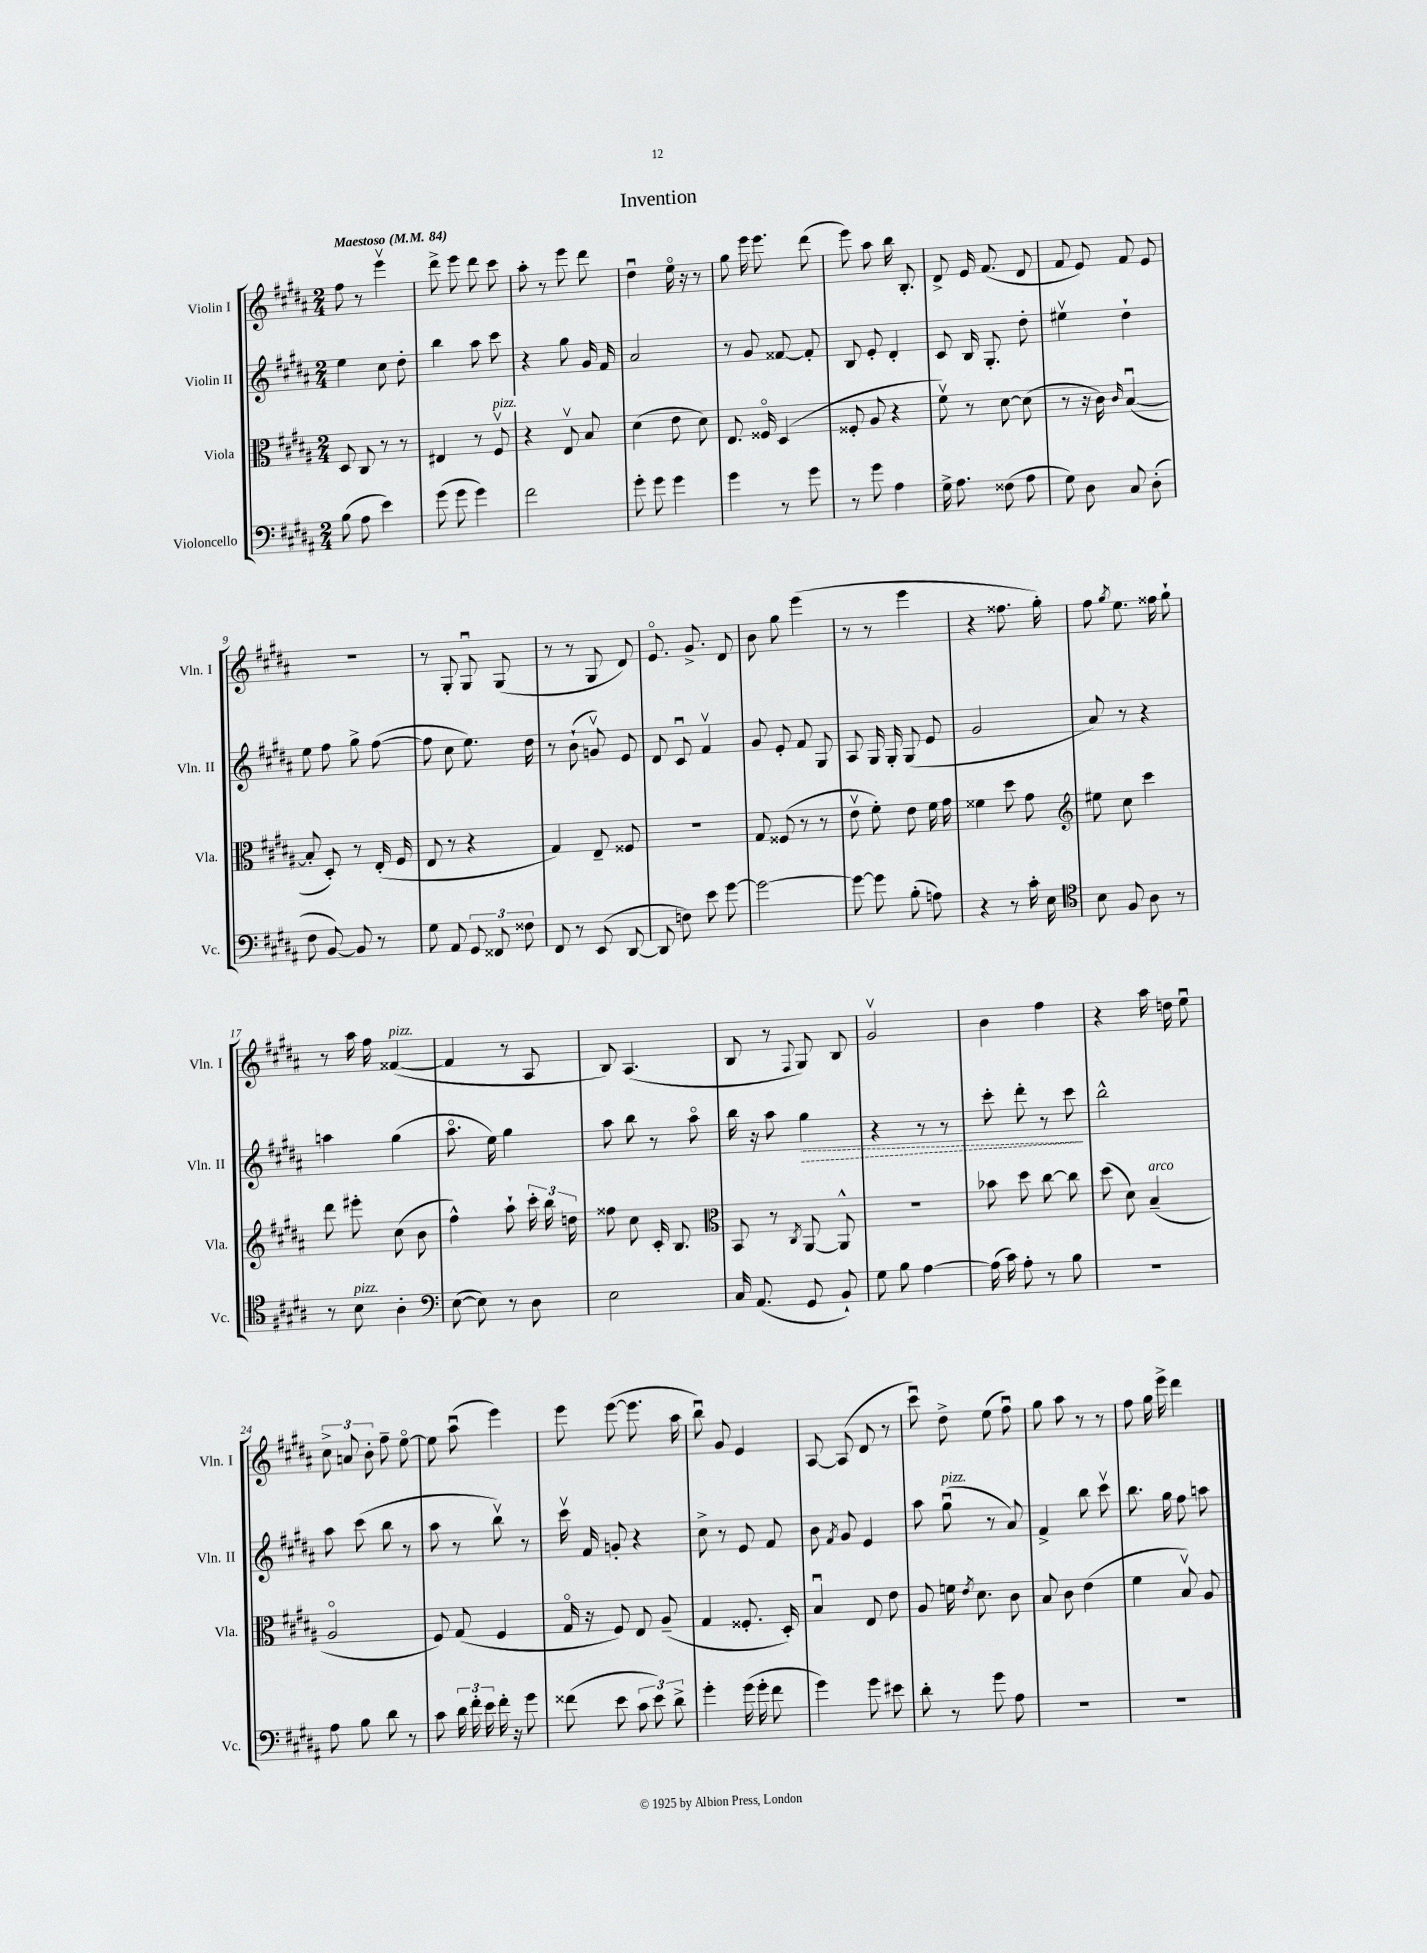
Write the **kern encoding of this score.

**kern	**kern	**kern	**kern
*staff4	*staff3	*staff2	*staff1
*clefF4	*clefC3	*clefG2	*clefG2
*k[f#c#g#d#a#]	*k[f#c#g#d#a#]	*k[f#c#g#d#a#]	*k[f#c#g#d#a#]
*M2/4	*M2/4	*M2/4	*M2/4
*MM84	*MM84	*MM84	*MM84
(8B	8D#	4ee	8ff#
8A#	8C#	.	8r
4e)	8r	8cc#	4eeev
.	8r	8dd#'	.
=	=	=	=
(8g#	4E#	4bb	8ddd#^
8g#	.	.	8eee
4g#)	8r	8aa#	8ddd#
.	8F#v	8ccc#	8ccc#
=	=	=	=
2f#	4r	4r	8aa#'
.	.	.	8r
.	8Ev	8gg#	8eee
.	8B	16g#	8ddd#
.	.	16f#	.
=	=	=	=
8g#'	(4d#	2a#	4dd#u
8g#	.	.	.
4g#	8e	.	16eeo
.	.	.	16r
.	8d#)	.	8r
=	=	=	=
4g#	8.E	8r	8gg#
.	.	8g#	16eee
.	16F##o	.	8.eee
8r	(4D#	[8f##	.
8g#	.	8f##']	(8ddd#
=	=	=	=
8r	8F##'	8B	8eee)
8g#	8A#	8e'	8aa#
4A#	4r	4d#'	16bb
.	.	.	8.B'
=	=	=	=
16G#^	8f#v)	8c#	8d#^
8.A#	.	.	.
.	8r	16B	16e
.	.	8.G#'	(8.f#
(8F##	[8d#	.	.
8A#	(8d#]	8dd#'	8d#
=	=	=	=
8G#)	8r	4ee#v	8f#
8D#	16r	.	8e)
.	16c#)	.	.
.	16qqc#	.	.
8C#	([4Bu	4dd#`	8f#
(8D#'	.	.	8e
=	=	=	=
8F#	8B']	8ee	2r
[8BB)	8D#')	8ff#	.
8BB]	8r	8gg#^	.
8r	(16E'	([8ff#	.
.	16F#	.	.
=	=	=	=
8G#	8E	8ff#]	8r
8AA#	8r	8cc#	8G#'
12GG#	4r	8.ee)	8G#u
12FF##	.	.	.
.	.	.	(8G#
12F##	.	.	.
.	.	16dd#	.
=	=	=	=
8FF#	4G#)	8r	8r
8r	.	(8b`	8r
(8EE	8E~	8gv)	8G#
[8DD#	8F##	8e	8d#)
=	=	=	=
8DD#]	2r	8d#	8.eo
8F)	.	8c#u	.
.	.	.	8.g#^
8e	.	4f#v	.
[8g#	.	.	8d#
=	=	=	=
2g#_	8G#	8g#	8b
.	(8F##	8e'	8gg#
.	8r	8f#	(4eee
.	8r	8G#	.
=	=	=	=
8g#_	8ev	8A#	8r
8g#]	8f#')	16G#	8r
.	.	16G#'	.
(8B'	8e	(8G#	4eee
8A)	16f#	8e	.
.	16g#	.	.
=	=	=	=
4r	4f##	2g#	4r
8r	8dd#	.	8.ff##
16c#'	8g#	.	.
16E	.	.	16gg#')
=	=	=	=
*clefC4	*clefG2	*	*
8B	8ee#	8a#)	8ff#
.	.	.	8qgg#
8F#	8cc#	8r	8.ee
8A#	4ccc#	4r	.
.	.	.	16ff##
8r	.	.	8gg#`
=	=	=	=
8r	8ddd#	4aa	8r
8B	8eee#'	.	16aa#
.	.	.	16ff#
4A#'	(8cc#	(4gg#	([4f##
.	8b	.	.
=	=	=	=
*clefF4	*	*	*
([8E	4ff#^^)	8.aa#o	4f##]
8E])	.	.	.
.	.	16ee)	.
8r	8aa#`	4gg#	8r
8D#	24ccc#'	.	8A#
.	24bb	.	.
.	24dd	.	.
=	=	=	=
2E	8ff##	8aa#	8B)
.	8cc#	8bb	(4.A#
.	16c#'	8r	.
.	8.B	.	.
.	.	8aa#o	.
=	=	=	=
*	*clefC3	*	*
16C#	8BB	16bb	8B
(8.AA#	.	16r	.
.	8r	8aa#	8r
.	8qC#	.	8qqF#
8GG#	[8AA#	4gg#	8G#)
8BB`)	8AA#^^]	.	8B
=	=	=	=
8G#	2r	4r	2g#v
8B	.	.	.
[4A#	.	8r	.
.	.	8r	.
=	=	=	=
(16A#]	8b-	8ccc#'	4b
16c#)	.	.	.
8A#'	8dd#	8ddd#'	.
8r	[8cc#	8r	4ff#
8B	8cc#]	8ccc#	.
=	=	=	=
2r	(8dd#	2bb^^	4r
.	8d#)	.	.
.	(4B~	.	16aa#
.	.	.	16dd
.	.	.	8eeu
=	=	=	=
8A#	2A#o	8aa#	12cc#^
.	.	.	12a
8B	.	(8ccc#	.
.	.	.	12b'
8d#	.	8bb	8ff#~
8r	.	8r	[8eeo
=	=	=	=
8c#	8F#)	8aa#	8ee]
24d#	(8G#	8r	(8aa#u
24f#'	.	.	.
24e	.	.	.
16f#'	4F#	8bbv)	4eee)
16r	.	.	.
8g#	.	8r	.
=	=	=	=
(8f##	16G#o	16ccc#v	8eee
.	16r	16f#	.
8e	8F#)	8g'	([8eee
12c#	8E	4r	8.eee]
12e)	.	.	.
.	(8A#~	.	.
12d#^	.	.	.
.	.	.	16aa#
=	=	=	=
4g#'	4G#	8cc#^	8bbu)
.	.	8r	8g#
(16g#	8.F##'	8e	4e
16g#'	.	.	.
8f#	.	8f#	.
.	16D#')	.	.
=	=	=	=
4g#)	4Bu	8b	[8A#
.	.	8qf#	.
.	.	8g#	(8A#]
8g#	8E	4e	8d#
8e#	8e	.	8r
=	=	=	=
8d#'	8A#	8aa#	8ccc#u)
8r	16f	(8gg#u	8dd#^
.	8qe	.	.
.	8.d#	.	.
8g#	.	8r	(8ee
8A#	8c#	8a#)	8ff#u)
=	=	=	=
2r	8B	4f#^	8gg#
.	8c#	.	8aa#
.	(4e	8bb	8r
.	.	8ccc#v	8r
=	=	=	=
2r	4f#	8.bb	8ff#
.	.	.	16gg#
.	.	16gg#	16eee^
.	8Bv)	8ff#	4ddd#
.	8A#	8aa	.
==	==	==	==
*-	*-	*-	*-
